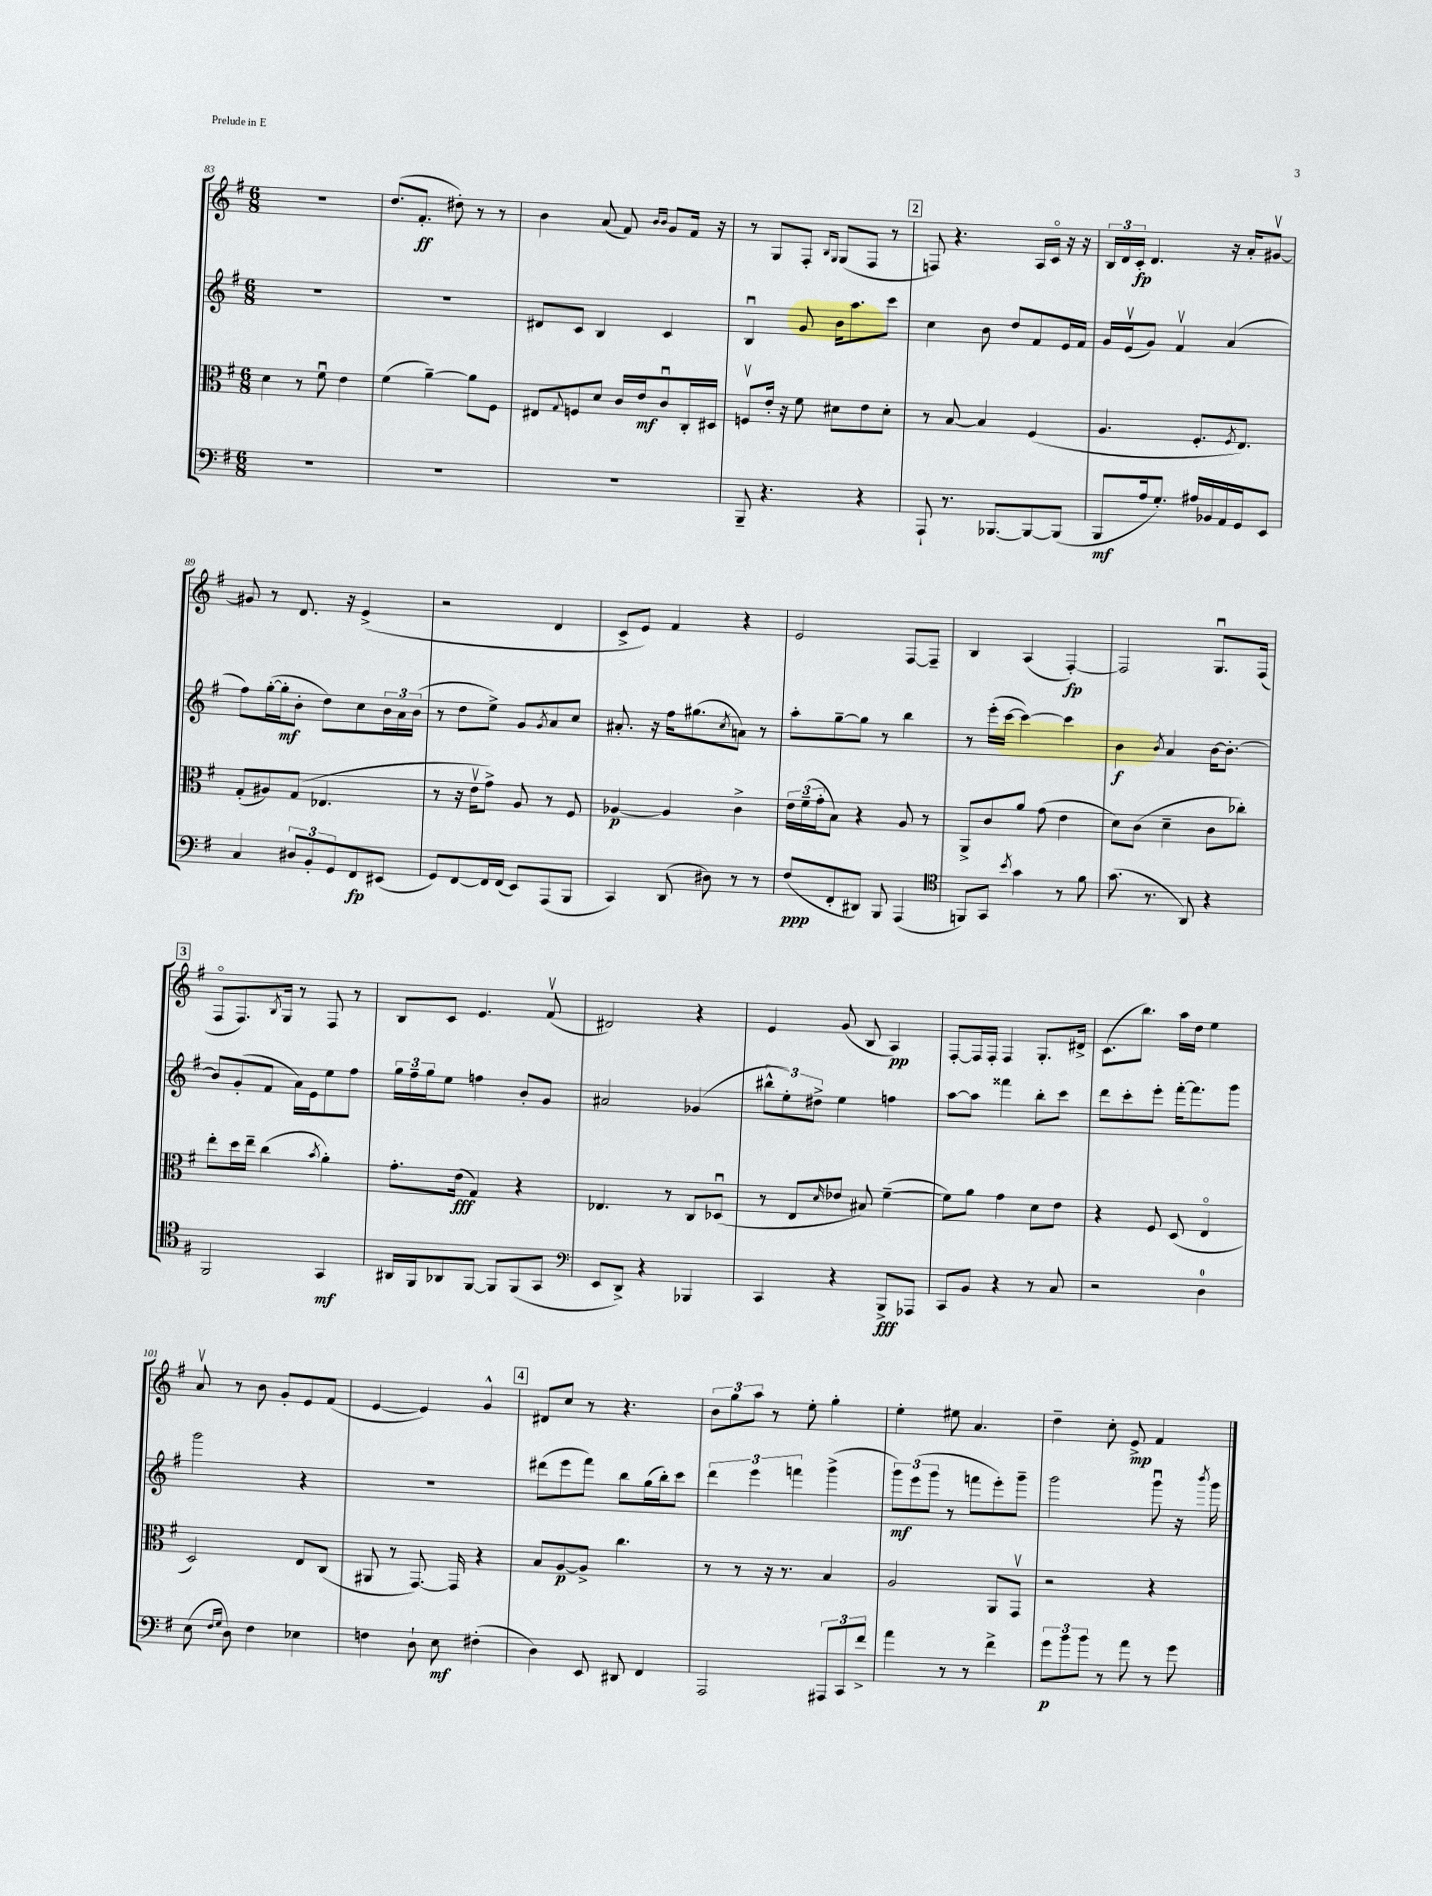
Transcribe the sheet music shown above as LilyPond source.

<<
\new StaffGroup <<
\new Staff = "s0" {
    \clef treble \key g \major \numericTimeSignature \time 6/8
    R2. |
    d''8.( fis'8.-.\ff dis''8-.) r8 r8 |
    b'4 a'8( fis'8) \grace { b'16 b'16 } g'8 fis'16 r16 |
    r8 g8 fis8-. \grace { b16 g16 } g8( fis8 r8 |
    \mark \markup { \box "2" } f8) r4. a16 c'16\flageolet r16 r16 |
    \tuplet 3/2 { b16 d'16 c'16-.\fp } d'4. r16 a'16-. gis'8~\upbow |
    gis'8 r8 d'8. r16 e'4->( |
    r2 d'4 |
    c'8-> e'8) fis'4 r4 |
    e'2 fis8~ fis8-- |
    b4 a4( fis4~-.\fp) |
    fis2 g8.\downbow fis16( |
    \mark \markup { \box "3" } fis8\flageolet fis8.) \acciaccatura { b8 } g16 r8 fis8 r8 |
    b8 c'8 e'4. fis'8\upbow( |
    dis'2) r4 |
    e'4 g'8( b8 a4\pp) |
    fis8~-. fis16 fis16-. fis4 g8.-. dis'16-> |
    c'8.( b''8.) a''16 d''16 e''4 |
    a'8\upbow r8 b'8 g'8-. e'8 fis'8( |
    e'4~ e'4) g'4-^ |
    \mark \markup { \box "4" } dis'8 c''8 r8 r4. |
    \tuplet 3/2 { b'8 g''8 a''8 } r8 e''8-. g''4-. |
    e''4-. eis''8 a'4. |
    d''4-- c''8-. e'8->\mp fis'4 \bar "|." |
}
\new Staff = "s1" {
    \clef treble \key g \major \numericTimeSignature \time 6/8
    R2. |
    R2. |
    dis'8 c'8 b4 c'4 |
    b4\downbow g'8 b'16 a''8. c'''8 |
    \mark \markup { \box "2" } c''4 b'8 d''8 fis'8 e'16 fis'16 |
    g'16 e'16\upbow( g'8) fis'4\upbow a'4( |
    fis''8) g''16~-.( g''16-.\mf b'8-. d''8) c''8 \tuplet 3/2 { b'16 a'16 b'16( } |
    r8 d''8 e''8->) g'8 \acciaccatura { g'8 } a'8 c''8 |
    ais'8.-. r16 fis''16 gis''8.( \acciaccatura { c''8 } a'8) r8 |
    a''8-. g''8~-- g''8 r8 b''4 |
    r8 e'''16-.( c'''16~ c'''4~) c'''4 |
    b'4\f \acciaccatura { b'8 } a'4 b'16~ b'8.~-. |
    \mark \markup { \box "3" } b'8 g'8-.( fis'8 a'16) e'16 e''8 fis''8 |
    \tuplet 3/2 { g''16 fis''16-- g''16 } e''8 f''4 b'8-. g'8 |
    ais'2 ges'4( |
    \tuplet 3/2 { bis''8-^ e''8-.) dis''8-> } e''4 f''4 |
    a''8~ a''8 fisis'''4 b''8-. c'''8 |
    d'''8 c'''8-. e'''8-. fis'''16~-. fis'''8. g'''8 |
    g'''2 r4 |
    R2. |
    \mark \markup { \box "4" } dis'''8( e'''8 fis'''8) b''8 g''16( b''16-.) c'''8 |
    \tuplet 3/2 { d'''4 e'''4 f'''4 } g'''4->( |
    \tuplet 3/2 { g'''8\mf) e'''8( g'''8 } r8 f'''8 e'''8-.) g'''8-- |
    g'''2 g'''8\downbow r16 \acciaccatura { b'''8 } g'''16 \bar "|." |
}
\new Staff = "s2" {
    \clef alto \key g \major \numericTimeSignature \time 6/8
    d'4 r8 fis'8\downbow e'4 |
    fis'4( a'4~--) a'8 fis8 |
    eis8 \appoggiatura { g8 } f8 d'8 c'16 e'16\mf c'8\downbow c16-. dis16 |
    f8\upbow e'16-. r16 fis'8 dis'8 e'8 dis'8-. |
    \mark \markup { \box "2" } r8 b8~ b4 fis4( |
    a4. fis8.-. \acciaccatura { fis8 } e8.) |
    g8-.( ais8) g8( ees4. |
    r8 r16 e'16\upbow g'8->) a8 r8 fis8 |
    aes4~\p aes4 c'4-> |
    \tuplet 3/2 { e'16 fis'16--( g'16-. } b8) r4 a8 r8 |
    a,8-> c'8 a'8 g'8( e'4 |
    d'8) c'8( d'4-- c'8 ces''8-.) |
    \mark \markup { \box "3" } e''8-. d''16 e''16-- c''4( \acciaccatura { b'8 } a'4-.) |
    g'8.-. e'16\fff( g4) r4 |
    ees4. r8 c8 des8\downbow( |
    r8 e8 \grace { d'16 } ees'8 bis8) fis'4~--( |
    fis'8) a'8 g'4 d'8 e'8 |
    r4 fis8 d8( e4\flageolet |
    d2) e8 c8( |
    ais,8 r8 g,8.~) g,16 r4 |
    \mark \markup { \box "4" } b8 a8~\p a8-> c''4. |
    r8 r8 r16 r8. b4 |
    a2 a,8 g,8\upbow |
    r2 r4 \bar "|." |
}
\new Staff = "s3" {
    \clef bass \key g \major \numericTimeSignature \time 6/8
    R2. |
    R2. |
    R2. |
    b,,8-- r4. r4 |
    \mark \markup { \box "2" } a,,8-! r8. bes,,8.~ bes,,8~ bes,,8( |
    b,,8\mf a16 g8.-.) ais16 bes,16 a,16 g,16 e,8 |
    c4 \tuplet 3/2 { dis8 b,8-. g,8 } fis,8\fp eis,8( |
    g,8) fis,8~ fis,16 fis,16( e,8) a,,8( b,,8 |
    c,4) d,8( dis8) r8 r8 |
    fis8\ppp( fis,8-. dis,8) b,,8 a,,4( |
    \clef tenor f,8) g,8 \acciaccatura { b'8 } g'4 r8 fis'8 |
    g'8.( r8. a,8) r4 |
    \mark \markup { \box "3" } fis,2 g,4\mf |
    ais,16 fis,16 aes,8 fis,8~ fis,8 fis,8( g,8 |
    \clef bass e,8 d,8->) r4 bes,,4 |
    c,4 r4 b,,8->\fff aes,,8 |
    c,8 b,8 r4 r8 c8 |
    r2 d4-0 |
    e8( \grace { fis16 g16 } d8) fis4 ees4 |
    f4 d8-! e8\mf fis4-.( |
    \mark \markup { \box "4" } d4) e,8 dis,8 fis,4 |
    a,,2 \tuplet 3/2 { ais,,8 c,8 fis'8-> } |
    a'4 r8 r8 fis'4-> |
    \tuplet 3/2 { g'8\p b'8 b'8 } r8 a'8 r8 g'8 \bar "|." |
}
>>
>>
\layout { \context { \Score currentBarNumber = #83 } }
